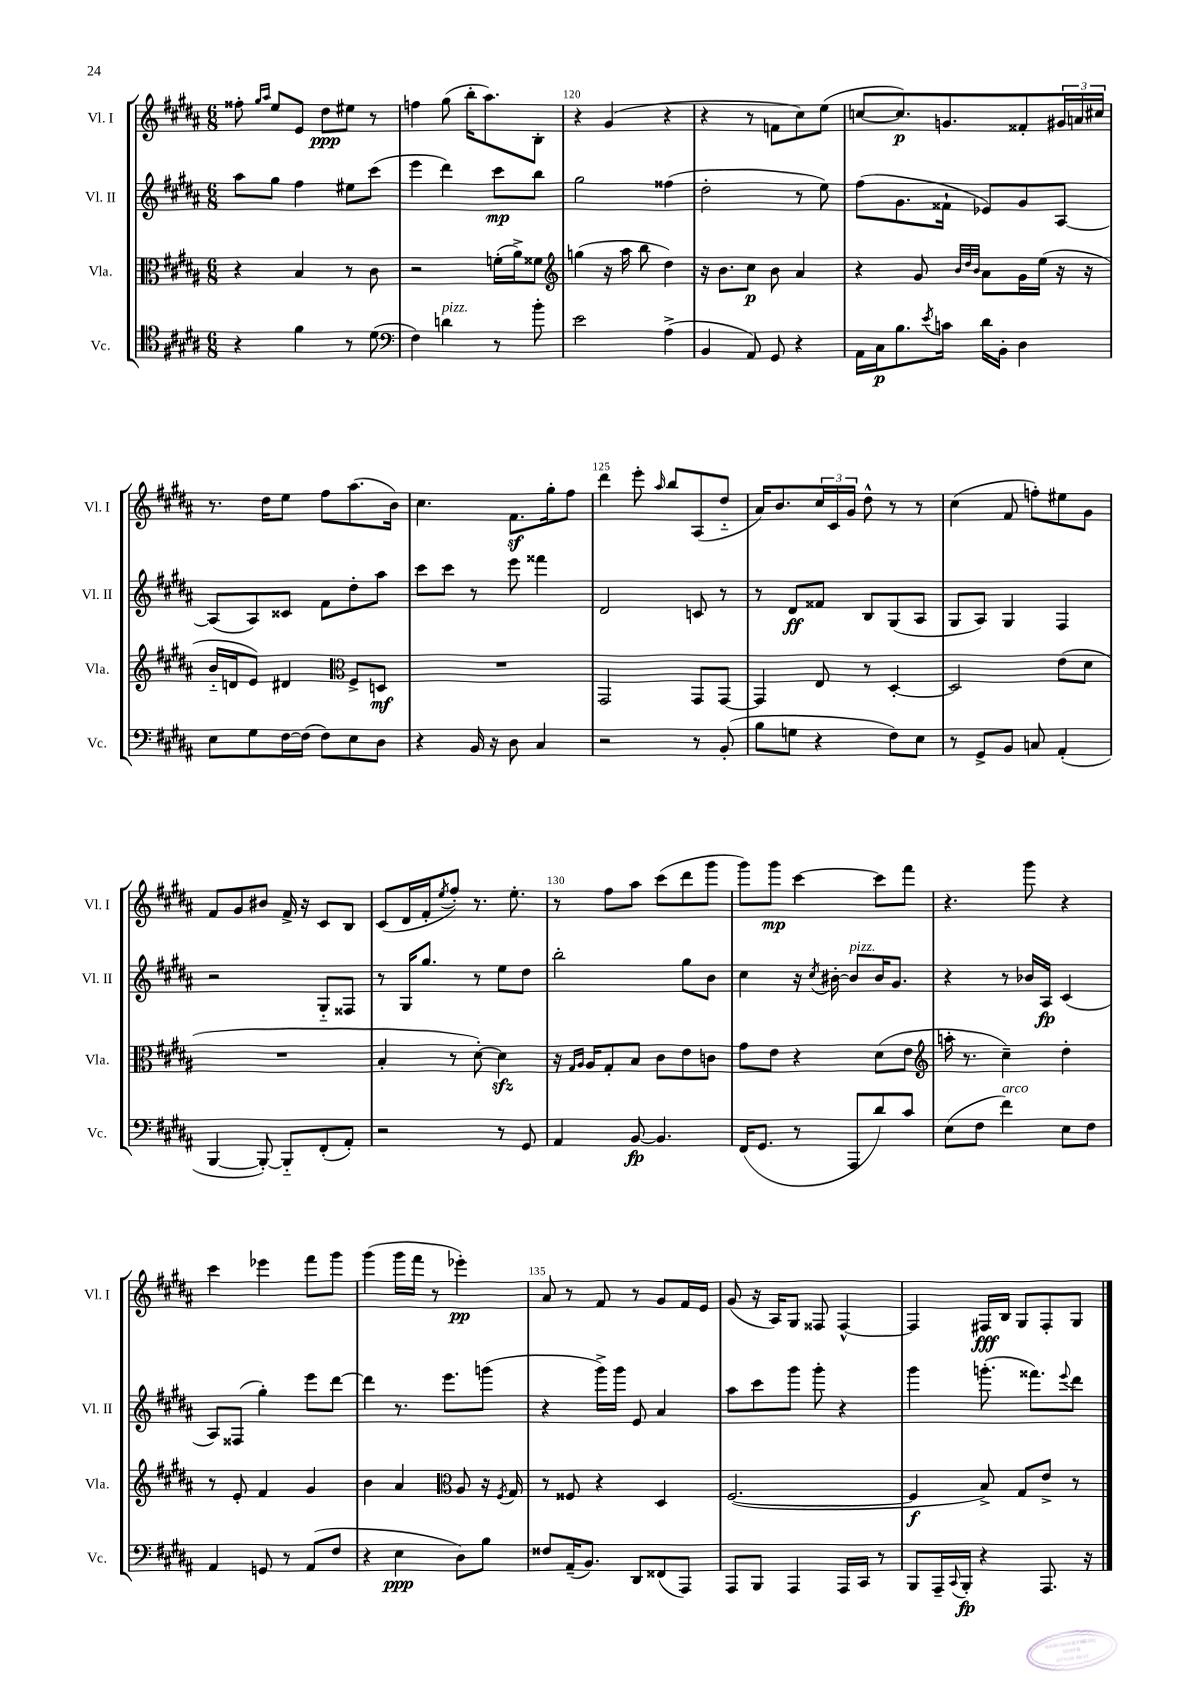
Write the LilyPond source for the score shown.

<<
\new StaffGroup <<
\new Staff = "s0" \with { instrumentName = "Vl. I" shortInstrumentName = "Vl. I" } {
    \clef treble \key b \major \numericTimeSignature \time 6/8
    fisis''8-. \grace { gis''16 ais''16 } e''8 e'8 dis''8\ppp eis''8 r8 |
    f''4 gis''8( b''16-. ais''8.) b8-. |
    r4 gis'4( r4 |
    r4 r8 f'8 cis''8) e''8( |
    c''8~ c''8.\p) g'8. fisis'8-. \tuplet 3/2 { gis'16 a'16 cis''16 } |
    r8. dis''16 e''8 fis''8 ais''8.( b'16) |
    cis''4. fis'8.\sf gis''16-. fis''8 |
    dis'''4 e'''8-. \grace { ais''16 } b''8 ais8( dis''8-_ |
    ais'16) b'8. \tuplet 3/2 { cis''16 cis'16 gis'16 } dis''8-^ r8 r8 |
    cis''4( fis'8 f''8-.) eis''8 gis'8 |
    fis'8 gis'8 bis'8 fis'16-> r16 cis'8 b8 |
    cis'8( dis'16 fis'16-. \acciaccatura { e''8 } fis''8-.) r8. e''8.-. |
    r8 fis''8 ais''8 cis'''8( dis'''8 gis'''8 |
    gis'''8) gis'''8\mp cis'''4~ cis'''8 fis'''8 |
    r4. gis'''8 r4 |
    cis'''4 ees'''4 fis'''8 gis'''8 |
    gis'''4( gis'''16 fis'''16 r8 ees'''4-.\pp) |
    ais'8 r8 fis'8 r8 gis'8 fis'16 e'16 |
    gis'8( r16 ais16) gis8 fisis8 fisis4~-^ |
    fisis4 fis16\fff b16 gis8 fis8-. gis8 \bar "|." |
}
\new Staff = "s1" \with { instrumentName = "Vl. II" shortInstrumentName = "Vl. II" } {
    \clef treble \key b \major \numericTimeSignature \time 6/8
    ais''8 gis''8 fis''4 eis''8 cis'''8( |
    e'''4 dis'''4) cis'''8\mp b''8 |
    gis''2 fisis''4( |
    dis''2-. r8 e''8) |
    fis''8( gis'8. fisis'16-! ees'8) gis'8 ais8~ |
    ais8( ais8) cisis'8 fis'8 dis''8-. ais''8 |
    cis'''8 cis'''8 r8 e'''8 fisis'''4 |
    dis'2 c'8 r8 |
    r8 dis'8\ff fisis'8 b8 gis8( ais8 |
    gis8 ais8) gis4 fis4 |
    r2 gis8-_ fisis8 |
    r8 gis16 gis''8. r8 e''8 dis''8 |
    b''2-. gis''8 b'8 |
    cis''4 r16 \acciaccatura { cis''8 } bis'16~-. bis'8^\markup { \italic "pizz." } bis'16 gis'8. |
    r4 r8 bes'16 ais16\fp cis'4( |
    ais8) fisis8( gis''4-.) e'''8 dis'''8~ |
    dis'''4 r8. e'''8. g'''8( |
    r4 gis'''16->) gis'''16 e'8 ais'4 |
    ais''8 cis'''8 gis'''8 gis'''8-. r4 |
    gis'''4 g'''8.-.( fisis'''8.) \appoggiatura { e'''8 } dis'''8 \bar "|." |
}
\new Staff = "s2" \with { instrumentName = "Vla." shortInstrumentName = "Vla." } {
    \clef alto \key b \major \numericTimeSignature \time 6/8
    r4 b4 r8 cis'8 |
    r2 f'16-.( ais'16->) fisis'8 |
    \clef treble g''4( r16 ais''16 b''8 dis''4) |
    r16 b'8. cis''8\p b'8 ais'4 |
    r4 gis'8 \grace { b'32 dis''32 b'32 } ais'8 gis'16 e''16( r16 r16 |
    b'16-_ d'16 e'8) dis'4 \clef alto fis8-> d8\mf |
    R2. |
    gis,2 gis,8 gis,8~ |
    gis,4 e8 r8 dis4~-. |
    dis2 e'8( dis'8 |
    R2. |
    b4-. r8 dis'8~-.) dis'4\sfz |
    r16 \grace { gis16 ais16 } ais16 gis8-. b8 cis'8 e'8 c'8 |
    gis'8 e'8 r4 dis'8( e'8 |
    \clef treble a''16-. r8. cis''4--) dis''4-. |
    r8 e'8-. fis'4 gis'4 |
    b'4 ais'4 \clef alto ais8 r16 \acciaccatura { fis8 } gis16 |
    r8 fisis8 r4 dis4 |
    fis2.~( |
    fis4\f b8->) gis8 e'8-> r8 \bar "|." |
}
\new Staff = "s3" \with { instrumentName = "Vc." shortInstrumentName = "Vc." } {
    \clef tenor \key b \major \numericTimeSignature \time 6/8
    r4 fis'4 r8 dis'8( |
    \clef bass fis4) d'4^\markup { \italic "pizz." } r8 b'8-. |
    e'2 ais4->( |
    b,4 ais,8) gis,8 r4 |
    ais,16 cis16\p b8. \acciaccatura { e'8 } c'16 dis'16 b,16-. dis4 |
    e8 gis8 fis16~ fis16( fis8) e8 dis8 |
    r4 b,16 r16 dis8 cis4 |
    r2 r8 b,8-.( |
    b8 g8 r4 fis8) e8 |
    r8 gis,8-> b,8 c8 ais,4-.( |
    b,,4~ b,,8~-.) b,,8-_ fis,8-.( ais,8-.) |
    r2 r8 gis,8 |
    ais,4 b,8~\fp b,4. |
    fis,16( gis,8. r8 ais,,8 dis'8) cis'8 |
    e8( fis8 fis'4^\markup { \italic "arco" }) e8 fis8 |
    ais,4 g,8 r8 ais,8( fis8 |
    r4 e4\ppp dis8) b8 |
    fisis8 ais,16--( b,8.) dis,8 fisis,8( ais,,8) |
    ais,,8 b,,8 ais,,4 ais,,16 cis,16 r8 |
    b,,8 ais,,16-- \appoggiatura { cis,8 } b,,16-.\fp r4 ais,,8. r16 \bar "|." |
}
>>
>>
\layout { \context { \Score currentBarNumber = #118 \override BarNumber.break-visibility = ##(#f #t #t) barNumberVisibility = #(every-nth-bar-number-visible 5) } }
